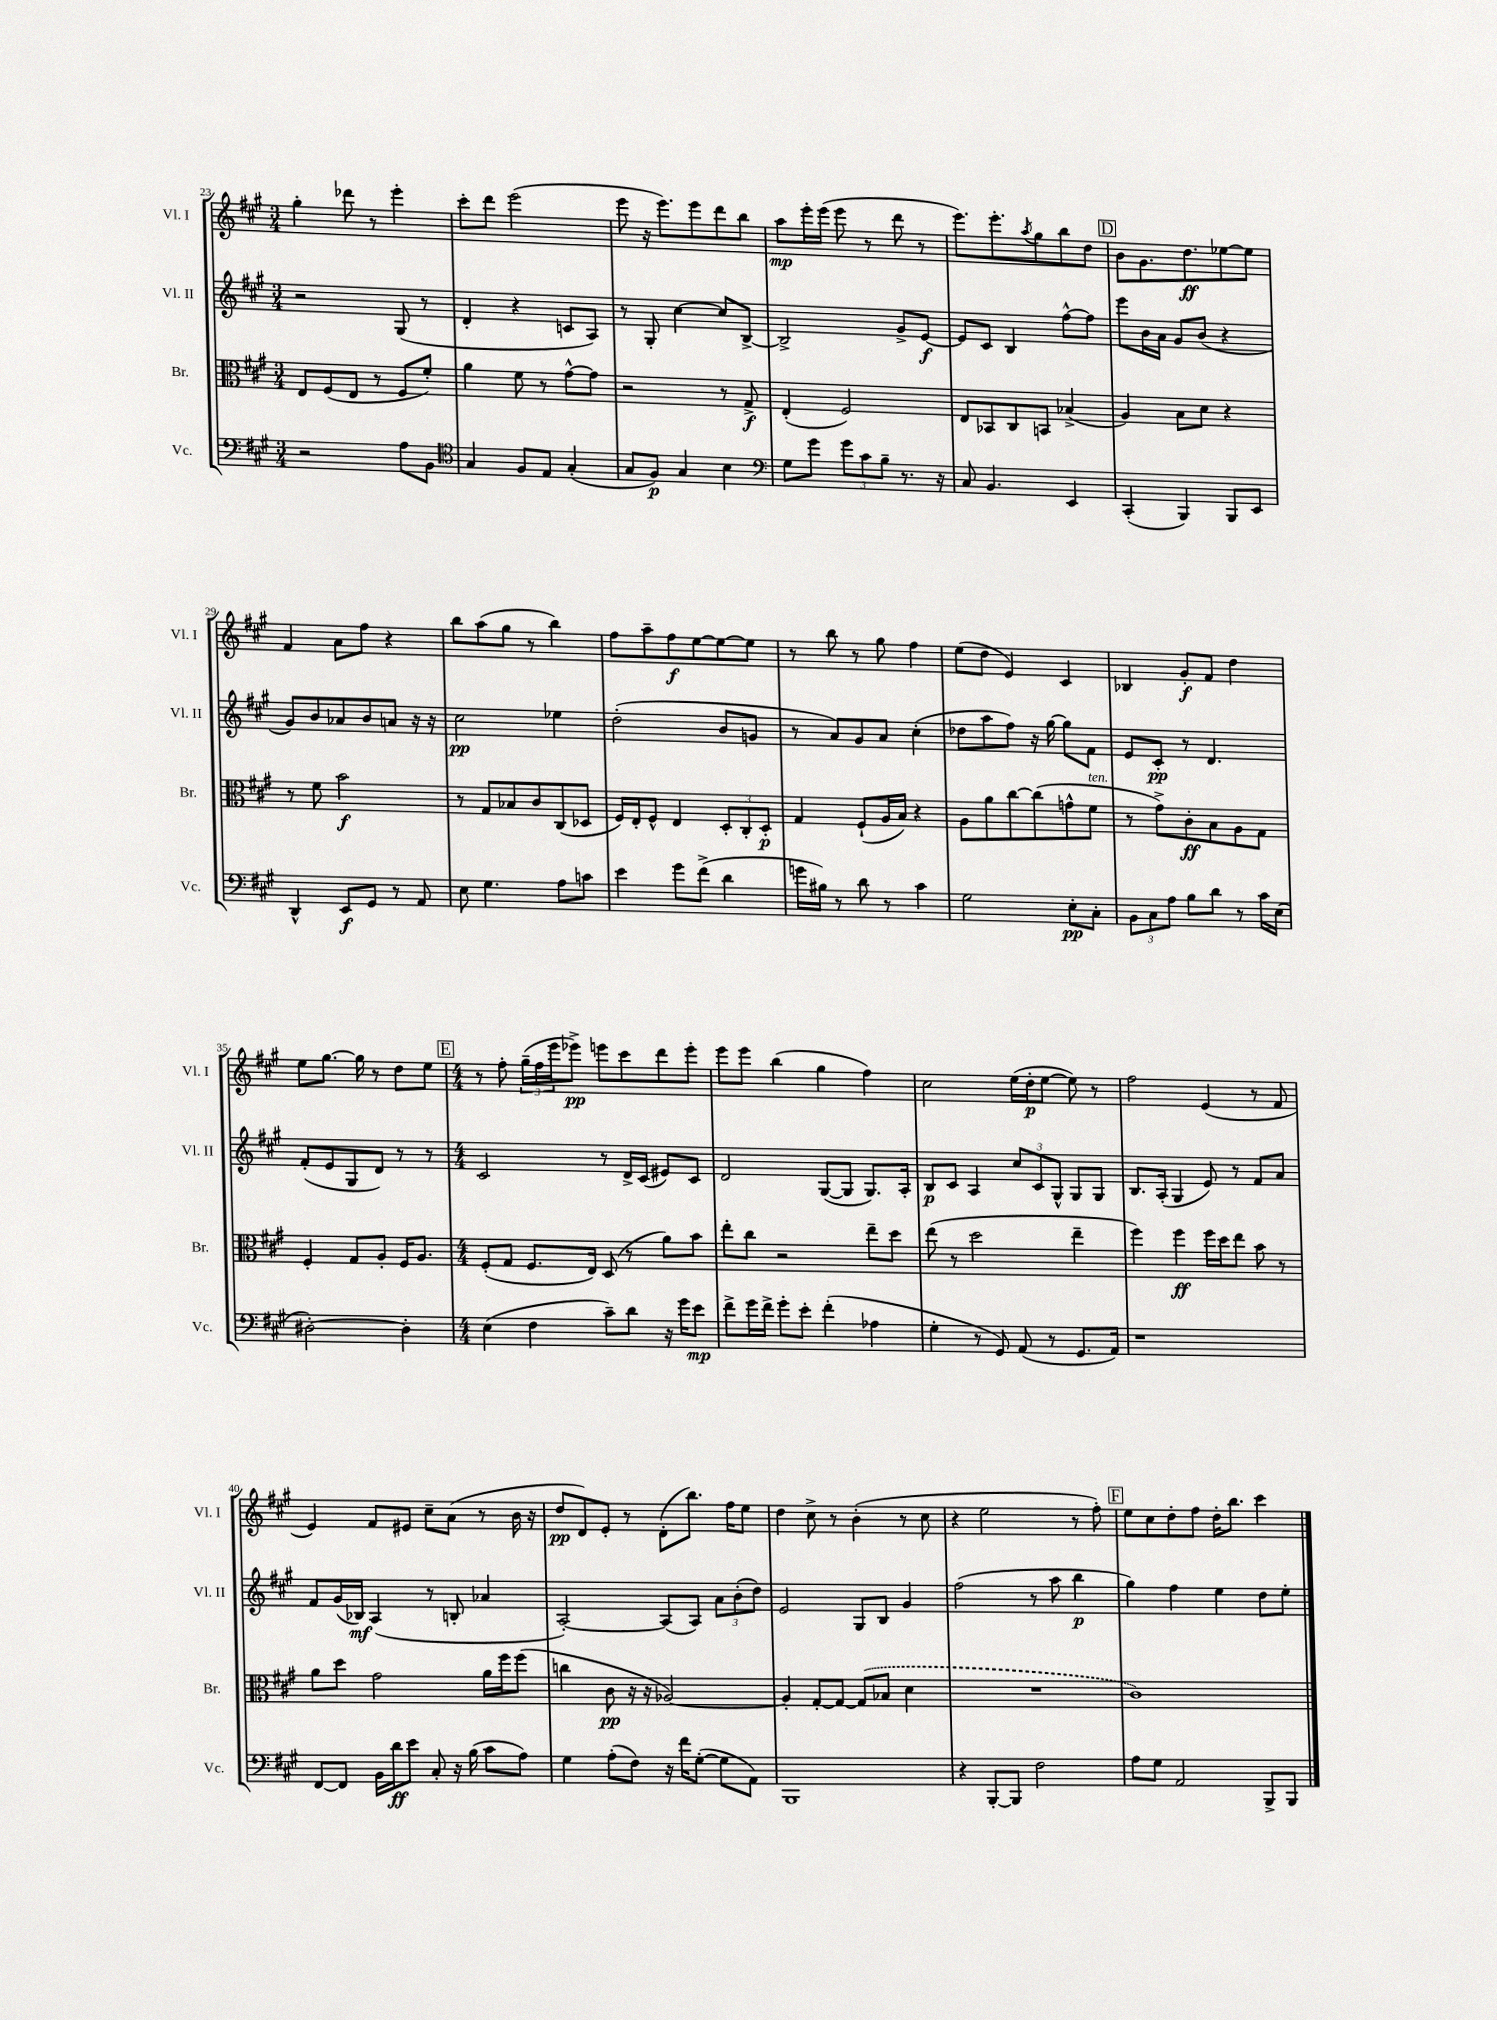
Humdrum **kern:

**kern	**kern	**kern	**kern
*staff4	*staff3	*staff2	*staff1
*clefF4	*clefC3	*clefG2	*clefG2
*k[f#c#g#]	*k[f#c#g#]	*k[f#c#g#]	*k[f#c#g#]
*M3/4	*M3/4	*M3/4	*M3/4
2r	8E/L	2r	4gg#'\
.	(8F#/	.	.
.	8E/J	.	8ddd-\
.	8r	.	8r
8A\L	8F#/L	(8G#/	4eee'\
8BB\J	8f#'/J)	8r	.
=	=	=	=
*clefC4	*	*	*
4G#/	4a\	4d'/	8ccc#'\L
.	.	.	8ddd\J
8F#/L	8f#\	4r	(2eee\
8E/J	8r	.	.
(4G#'/	[8g#^^\L	8c/L	.
.	8g#\]J	8A/J)	.
=	=	=	=
8G#/L	2r	8r	8eee\
8F#/J)	.	8G#'/	16r
.	.	.	8.eee\L)
4G#/	.	[4cc#\	.
.	.	.	8eee\
4B\	8r	8cc#/]L	8ddd\
.	8G#^/	[8B^/J	8bb\J
=	=	=	=
*clefF4	*	*	*
8G#\L	(4E'/	2B^/]	8aa\L
8g#\J	.	.	16eee'\L
.	.	.	(16eee\JJ
12g#\L	2F#/)	.	8eee\
12c#\	.	.	.
.	.	.	8r
12B~\J	.	.	.
8.r	.	8g#^/L	8ddd\
.	.	[8e/J	8r
16r	.	.	.
=	=	=	=
8C#/	8E/L	8e/]L	8.eee\L)
4.BB/	8BB-/	8c#/J	.
.	.	.	8.eee'\
.	8C#/	4B/	.
.	.	.	8qaa/
.	8BB/J	.	8gg#\
4EE/	(4B-^/	[8ff#^^\L	8bb\
.	.	8ff#\]J	8dd\J
=	=	=	=
(4CC#'/	4A/)	8eee\L	8b\L
.	.	16b\L	8.g#\
.	.	16a\JJ	.
4BBB/)	8B\L	8g#/L	.
.	.	.	8.dd\
.	8d\J	(8b/J	.
8BBB/L	4r	4r	[8ee-\
8EE/J	.	.	8ee-\]J
=	=	=	=
4DD^^/	8r	8g#/L)	4f#/
.	8f#\	8b/	.
8EE/L	2b\	8a-/	8a\L
8GG#/J	.	8b/	8ff#\J
8r	.	8a/J	4r
8AA/	.	16r	.
.	.	16r	.
=	=	=	=
8E\	8r	2cc#\	8bb\L
4.G#\	8G#/L	.	(8aa\
.	8B-/	.	8gg#\J
.	8c#/	.	8r
8A\L	(8C#/	4ee-\	4bb\)
8c\J	8D-/J	.	.
=	=	=	=
4e\	16F#/LL)	(2dd'\	8ff#\L
.	16E'/J	.	.
.	8F#^^/J	.	8aa~\
8g#\L	4E/	.	8ff#\
(8f#^\J	.	.	[8ee\
4d\	12D'/L	8b/L	8ee\_
.	12C#'/	.	.
.	.	8g/J	8ee\]J
.	12D'/J	.	.
=	=	=	=
16g\LL	4G#/	8r	8r
16B#\JJ)	.	.	.
8r	.	8a/L)	8bb\
8d\	(8F#`/L	8g#/	8r
8r	16A/L	8a/J	8gg#\
.	16B/JJ)	.	.
4c#\	4r	(4cc#'\	4ff#\
=	=	=	=
2G#\	8A\L	8dd-\L	(8ee\L
.	8a\	8aa\	8dd\J
.	[8cc#\	8ff#\J)	4e/)
.	(8cc#\]	16r	.
.	.	[16gg#\	.
8E'\L	8g^^\	8gg#\]L	4c#/
8C#'\J	8f#\J	8f#\J	.
=	=	=	=
12BB\L	8r	8e/L	4B-/
12C#\	.	.	.
.	8g#^\L)	8c#'/J	.
12A\J	.	.	.
8B\L	8c#'\	8r	8g#'/L
8d\J	8B\	4.d/	8f#/J
8r	8A\	.	4dd\
16c#\LL	8G#\J	.	.
(16E\JJ	.	.	.
=	=	=	=
[2D#'\)	4F#'/	(8f#'/L	8ee\L
.	.	8e/	[8.gg#\J
.	8G#/L	8G#/	.
.	.	.	16gg#\]
.	8A'/J	8d/J)	8r
4D#'\]	16F#/LK	8r	8dd\L
.	8.A/J	.	.
.	.	8r	8ee\J
=	=	=	=
*M4/4	*M4/4	*M4/4	*M4/4
(4E\	(8F#'/L	2c#/	8r
.	8G#/J	.	8ff#'\
4F#\	8.F#/L	.	(24gg#~\LL
.	.	.	24ff#\
.	.	.	24eee\J
.	.	.	8eee-^\J)
.	16E/Jk)	.	.
8c#~\L)	(8D/	8r	8eee\L
8d\J	8r	16d^/LL	8ccc#\
.	.	(16c#/JJ	.
16r	8a\L)	8e#/L)	8ddd\
16g#\LK	.	.	.
8e\J	8b\J	8c#/J	8eee'\J
=	=	=	=
8f#^\L	8ee'\L	2d/	8eee\L
16g#\L	8cc#\J	.	8eee\J
16f#^\JJ	.	.	.
8g#'\L	2r	.	(4bb\
8e'\J	.	.	.
(4f#'\	.	([8G#/L	4gg#\
.	.	8G#/]J	.
4A-\	8ee~\L	8.G#/L)	4ff#\)
.	8dd\J	.	.
.	.	16A'/Jk	.
=	=	=	=
4G#'\	(8ee\	8B/L	2cc#\
.	8r	8c#/J	.
8r	2dd\	4A/	.
8GG#/)	.	.	.
(8AA/	.	12cc#/L	(16ee\LL
.	.	.	16dd'\J
.	.	12c#/	.
8r	.	.	[8ee\J
.	.	12G#^^/J	.
8.GG#/L	4ee~\	8G#/L	8ee\])
.	.	8G#/J	8r
16AA/Jk)	.	.	.
=	=	=	=
1r	4ff#\)	8.B/L	2ff#\
.	.	(16A'/Jk	.
.	4ff#\	4G#/	.
.	16ff#\LL	8e/)	(4e/
.	16dd\J	.	.
.	8ee\J	8r	.
.	8b\	8f#/L	8r
.	8r	8a/J	8f#/
=	=	=	=
[8FF#/L	8a\L	8f#/L	4e/)
8FF#/]J	8dd\J	(16g#/L	.
.	.	16B-/JJ)	.
16BB\LL	2g#\	(4A/	8f#/L
16d\J	.	.	.
8e\J	.	.	8e#/J
8C#'/	.	8r	8cc#~\L
16r	.	8B'/	(8a\J
(16B\	.	.	.
8c#\L	16a\LL	4a-/	8r
.	16ff#\J	.	.
8A\J)	(8ff#\J	.	16b\
.	.	.	16r
=	=	=	=
4G#\	4cc\	[2A'/)	8dd/L
.	.	.	8d/)
(8A'\L	8c#\	.	8e'/J
8F#\J)	16r	.	8r
.	16r	.	.
16r	[2A-/)	(8A/]L	(8d'\L
16f#\LK	.	.	.
([8G#'\J	.	8A/J)	8.bb\J)
8G#\]L	.	12a\L	.
.	.	.	16ff#\LK
.	.	(12b'\	.
8AA\J)	.	.	8ee\J
.	.	12dd\J)	.
=	=	=	=
1BBB	4A-'/]	2e/	4dd\
.	[8G#'/L	.	8cc#^\
.	8G#/_J	.	8r
.	(8G#/]L	8G#/L	(4b'\
.	8B-/J	8B/J	.
.	4d\	4g#/	8r
.	.	.	8cc#\
=	=	=	=
4r	1r	(2ff#\	4r
[8BBB'/L	.	.	2ee\
8BBB/]J	.	.	.
2F#\	.	8r	.
.	.	8aa\	.
.	.	4bb\	8r
.	.	.	8ff#'\)
=	=	=	=
8A\L	1c#)	4gg#\)	8ee\L
8G#\J	.	.	8cc#\
2AA/	.	4ff#\	8dd'\
.	.	.	8ff#\J
.	.	4ee\	16dd'\LK
.	.	.	8.bb\J
8BBB^/L	.	8dd\L	4ccc#\
8BBB/J	.	8ee'\J	.
==	==	==	==
*-	*-	*-	*-
